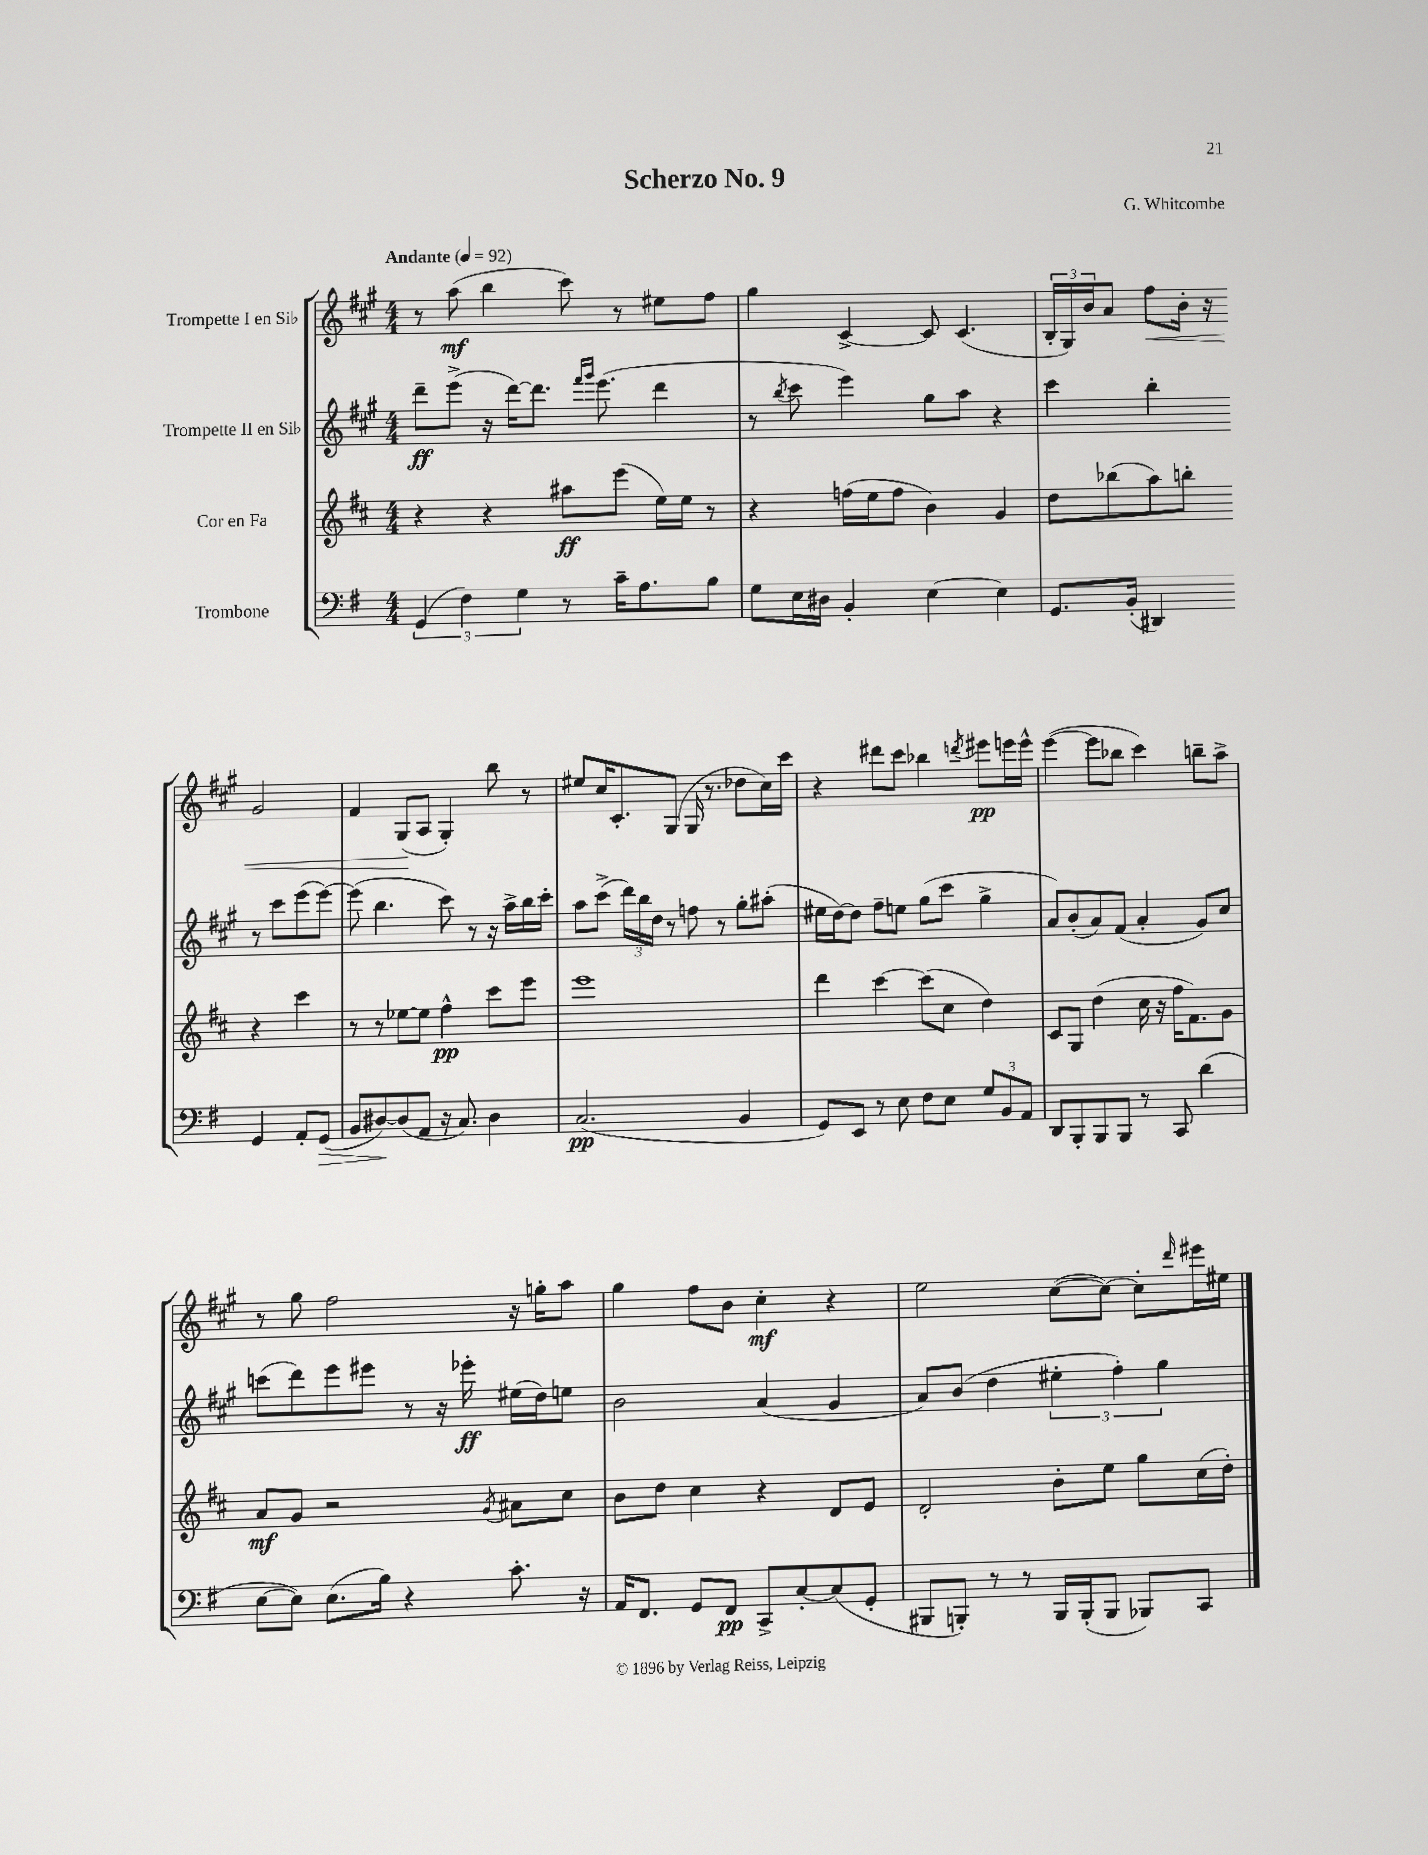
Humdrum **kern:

**kern	**kern	**kern	**kern
*staff4	*staff3	*staff2	*staff1
*clefF4	*clefG2	*clefG2	*clefG2
*k[f#]	*k[f#c#]	*k[f#c#g#]	*k[f#c#g#]
*M4/4	*M4/4	*M4/4	*M4/4
*MM92	*MM92	*MM92	*MM92
(6GG/	4r	8ddd~\L	8r
.	.	(8eee^\J	(8aa\
6F#\)	.	.	.
.	4r	16r	4bb\
.	.	[16ddd\LK)	.
6G\	.	.	.
.	.	8.ddd\]J	.
8r	8aa#\L	.	8ccc#\)
.	.	16qqfff#/LL	.
.	.	16qqggg#/JJ	.
.	.	(8.eee\	.
16c~\LK	(8eee\J	.	8r
8.A\	.	.	.
.	16ee\LL)	4ddd\	8ee#\L
.	16ee\JJ	.	.
8B\J	8r	.	8ff#\J
=	=	=	=
8G\L	4r	8r	4gg#\
.	.	8qbb/	.
16E\L	.	8ccc#\	.
16D#\JJ	.	.	.
4BB'/	(16ff\LL	4eee\)	[4c#^/
.	16ee\J	.	.
.	8ff\J	.	.
[4E\	4b\)	8gg#\L	8c#/]
.	.	8aa\J	(4.c#/
4E\]	4g/	4r	.
=	=	=	=
8.GG/L	8dd\L	4ccc#\	24B'/LL
.	.	.	24G#/)
.	.	.	24b/J
.	(8bb-\	.	8a/J
(16BB'/Jk	.	.	.
4DD#/)	8aa\)	4bb'\	8ff#\L
.	8bb'\J	.	16b'\Jk
.	.	.	16r
4GG/	4r	8r	2g#/
.	.	8ccc#\L	.
8AA'/L	4ccc#\	(8eee\	.
(8GG/J	.	[8eee\J)	.
=	=	=	=
8BB/L	8r	(8eee\]	4f#/
[8D#/)	8r	4.bb\	.
(8D#/]	[8ee-\L	.	(8G#/L
8AA/J	8ee-\]J	.	8A/J
16r	4ff#^^\	8ccc#\)	4G#'/)
8.C/)	.	.	.
.	.	8r	.
4D#\	8ccc#\L	16r	8bb\
.	.	16aa^\LL	.
.	8eee\J	16bb\	8r
.	.	16ccc#'\JJ	.
=	=	=	=
(2.C/	1eee	8aa\L	8ee#/L
.	.	(8ccc#^\J	16cc#/K
.	.	.	8.c#'/
.	.	24ddd\LL)	.
.	.	24bb\	.
.	.	24dd\JJ	.
.	.	8r	(8G#/J
.	.	8ff\	16G#/
.	.	.	8.r
.	.	8r	.
4BB/	.	8gg#'\L	8dd-\L
.	.	(8aa#'\J	16cc#\L)
.	.	.	16ccc#\JJ
=	=	=	=
8GG/L)	4ddd\	16ee#\LL	4r
.	.	[16dd\J)	.
8EE/J	.	8dd\]J	.
8r	[4ccc#\	8ff#~\L	8ddd#\L
8E\	.	8ee\J	8ccc#\J
8F#\L	(8ccc#\]L	(8gg#\L	4bb-\
8E\J	8cc#\J	8ccc#\J	.
.	.	.	8qddd/
12G/L	4dd\)	4gg#^\	8eee#\L
12BB/	.	.	.
.	.	.	16eee\L
12AA/J	.	.	.
.	.	.	16eee^^\JJ
=	=	=	=
8DD/L	8c#/L	8a/L)	([4eee\
8BBB'/	8G/J	(8b'/	.
8BBB/	(4dd\	8a/)	8eee\]L
8BBB/J	.	(8f#/J	8bb-\J
8r	16cc#\	4a'/	4ccc#\)
.	16r	.	.
8CC/	16ff#\LK	.	.
.	8.f#\)	.	.
(4d\	.	8g#/L)	8bb~\L
.	8g\J	8cc#/J	8aa^\J
=	=	=	=
[8E\L	8a/L	(8ccc\L	8r
8E\]J)	8g/J	8ddd\)	8gg#\
(8.E\L	2r	8eee\	2ff#\
.	.	8eee#\J	.
16B\Jk)	.	.	.
4r	.	8r	.
.	.	16r	.
.	.	16eee-'\	.
.	8qg/	.	.
8.c'\	8a#\L	(16ee#\LL	16r
.	.	16dd\J)	16gg'\LK
.	8cc#\J	8ee\J	8aa\J
16r	.	.	.
=	=	=	=
16AA/LK	8b\L	2b\	4gg#\
8.FF#/J	.	.	.
.	8dd\J	.	.
8GG/L	4cc#\	.	8ff#\L
8FF#/J	.	.	8b\J
8CC^/L	4r	(4a/	4cc#'\
[8C'/	.	.	.
(8C/]	8d/L	4g#/	4r
8GG'/J	8e/J	.	.
=	=	=	=
8BBB#/L	2d'/	8a/L)	2ee\
8BBB'/J)	.	(8b/J	.
8r	.	4dd\	.
8r	.	.	.
16BBB/LL	8b'\L	6ee#'\	([8cc#\L
(16BBB'/J	.	.	.
8BBB/J	8ee\J	.	8cc#\_J)
.	.	6ff#'\)	.
8BBB-/L)	8gg\L	.	8cc#'\]L
.	.	6gg#\	.
.	.	.	16qqddd/
8CC/J	(16cc#\L	.	16eee#\L
.	16dd'\JJ)	.	16ee#\JJ
==	==	==	==
*-	*-	*-	*-
